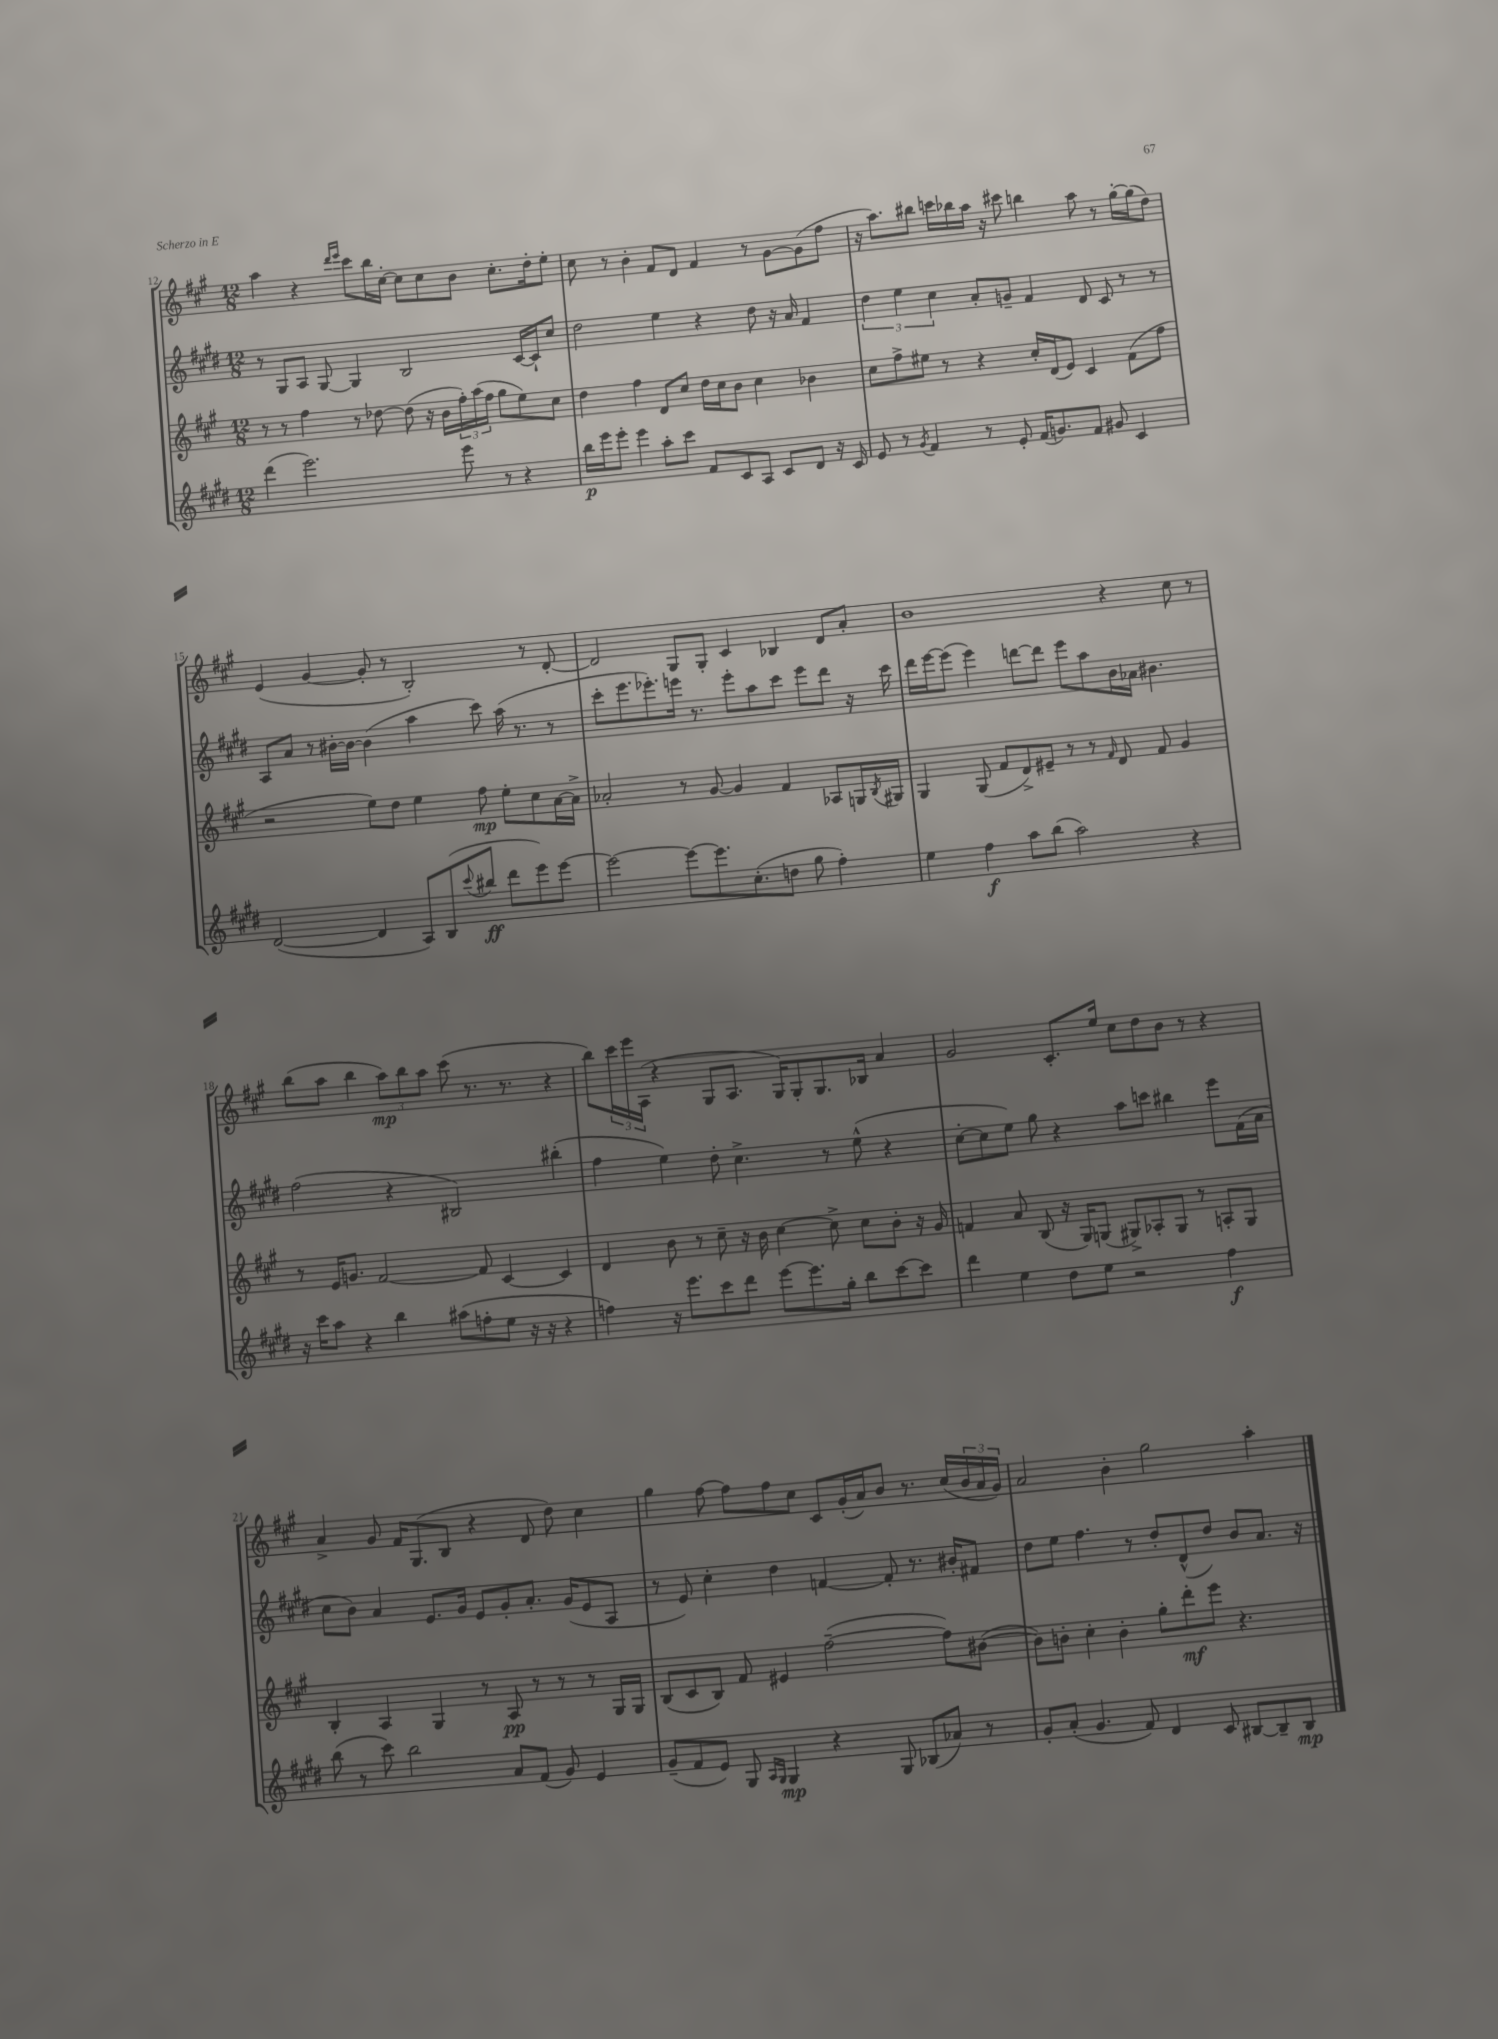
<<
\new StaffGroup <<
\new Staff = "s0" {
    \clef treble \key a \major \numericTimeSignature \time 12/8
    a''4 r4 \grace { d'''16 e'''16 } cis'''8 b''16 cis''16~-. cis''8 cis''8 b'8 cis''8.-. d''16-. e''8-. |
    cis''8 r8 b'4-. fis'8 d'8 fis'4 r8 gis'8~ gis'8( fis''8 |
    r16 a''8.) bis''8 c'''16 bes''16 a''16 r16 cis'''8 b''4 a''8 r8 gis''16~-. gis''16( d''8) |
    e'4( gis'4~ gis'8-. r8 b2-.) r8 d'8~-. |
    d'2 gis8 gis8-. cis'4 bes4 d'8 a'8-. |
    b'1 r4 cis''8 r8 |
    b''8( a''8 b''4 \tuplet 3/2 { a''8\mp) b''8 a''8 } cis'''8( r8. r8. r4 |
    b''8) \tuplet 3/2 { cis'''16 e'''16 a16( } r4 gis8 a8. gis16) gis8-. gis8. bes16 a'4 |
    gis'2 cis'8.-. e''16 cis''8 d''8 b'8 r8 r4 |
    a'4-> gis'8 fis'16 gis8.( b8 r4 d'8 d''8) cis''4 |
    gis''4 fis''8~ fis''8 fis''8 cis''8 cis'8 gis'16-.( a'16) b'8 r8. cis''16( \tuplet 3/2 { b'16 a'16 gis'16) } |
    a'2 b'4-. gis''2 a''4-. \bar "|." |
}
\new Staff = "s1" {
    \clef treble \key e \major \numericTimeSignature \time 12/8
    r8 gis8 a8 gis8~ gis4 b2 cis'16~ cis'16-! cis''8 |
    dis''2 e''4 r4 dis''8 r16 a'16 fis'4 |
    \tuplet 3/2 { dis''4 e''4 cis''4 } a'8-. g'8-- fis'4 dis'8 cis'8 r8 r8 |
    a8 a'8 r8 bis'16~-. bis'16~ bis'4( a''4 cis'''8) a''16( r8. r8 |
    cis'''8-. e'''8. ees'''8.-.) e'''16 r8. e'''8-. a''8 cis'''8 e'''8 dis'''8 r16 cis'''16 |
    dis'''16 e'''16~ e'''8( e'''4) d'''8~ d'''8 e'''8 a''8 b'16 aes'16 bis'4. |
    fis''2( r4 bis2) bis''4-.( |
    fis''4 e''4) dis''8-. cis''4.-> r8 e''8-^( r4 |
    cis''8~-. cis''8 e''8) gis''8 r4 a''8 c'''8 bis''4 e'''8 fis'16( a'16 |
    cis''8 b'8) a'4 e'8. gis'16 e'8 gis'8-. a'8.-. gis'16( e'8 a8 |
    r8 e'8) cis''4-. dis''4 f'4~ f'8-. r8. bis'16-. fis'8 |
    dis''8 e''8 fis''4. r8 dis''8-. dis'8-^( dis''8) b'8 a'8. r16 \bar "|." |
}
\new Staff = "s2" {
    \clef treble \key a \major \numericTimeSignature \time 12/8
    r8 r8 fis''4 r8 des''8~ des''8( r16 b'16 \tuplet 3/2 { fis''16-.) a''16( fis''16 } gis''8 e''8) cis''8 |
    d''4 fis''4 d'8 cis''8 d''16 cis''16 b'8 cis''4 bes'4 |
    cis''8 fis''8-> eis''8 r8 r4 cis''16-. d'16( e'8) cis'4 fis'8( fis''8 |
    r2 e''8) d''8 e''4 fis''8\mp e''8-. cis''8 a'16~ a'16-> |
    aes'2-. r8 gis'8~ gis'4 fis'4 aes8 g16 \acciaccatura { b8 } gis16 |
    gis4 gis8( fis'8 d'8->) eis'8-- r8 r8 \grace { fis'16 } d'8 fis'8 gis'4 |
    r8 e'16 g'8. fis'2~ fis'8 cis'4~ cis'4 |
    d'4 b'8 r8 cis''8-- r16 b'16 cis''4~ cis''8-> cis''8 b'8-. r16 gis'16 |
    f'4 a'8 b8( r16 gis16) g8( gis8->) aes8-. gis8 r8 a8-. gis8 |
    b4-. a4 gis4 r8 a8\pp r8 r8 r8 gis16 gis16 |
    b8( cis'8 b8) fis'8 eis'4 fis''2~--( fis''8) bis'8~( |
    bis'8) b'8-. cis''4-. b'4-. gis''8-. d'''8-.\mf e'''8 r4. \bar "|." |
}
\new Staff = "s3" {
    \clef treble \key e \major \numericTimeSignature \time 12/8
    dis'''4( e'''2.) e'''8 r8 r4 |
    b''16\p e'''16 e'''8-. e'''4 a''8-. cis'''8 fis'8 cis'8 a8 cis'8 dis'8 r16 cis'16 |
    e'8 r8 \acciaccatura { gis'8 } fis'4 r8 e'8-. fis'16( g'8.) fis'8 gis'8 cis'4 |
    dis'2~( dis'4 a8) b8( \appoggiatura { cis'''8 } bis''8\ff dis'''8 e'''8) e'''8~ |
    e'''2~ e'''8~ e'''8. cis''8.-.( d''8 gis''8 fis''4-.) |
    e''4 fis''4\f a''8 b''8( a''2) r4 |
    r16 cis'''16 a''8 r4 b''4 ais''8( f''8-. e''8 r16 r16 r4 |
    f''4) r16 e'''8. cis'''8 dis'''8 e'''8~ e'''8. gis''16-. b''8 cis'''8~ cis'''8 |
    dis'''4 e''4 dis''8 e''8 r2 fis''4\f |
    b''8( r8 cis'''8) b''2 a'8 fis'8( gis'8) e'4 |
    gis'8--( fis'8 e'8) gis8 \grace { a16 gis16 } gis4\mp r4 gis8 bes8( aes'8) r8 |
    gis'8-. a'8-.( gis'4. fis'8) dis'4 cis'8 bis8~ bis8-- bis8\mp \bar "|." |
}
>>
>>
\layout { \context { \Score currentBarNumber = #12 } }
